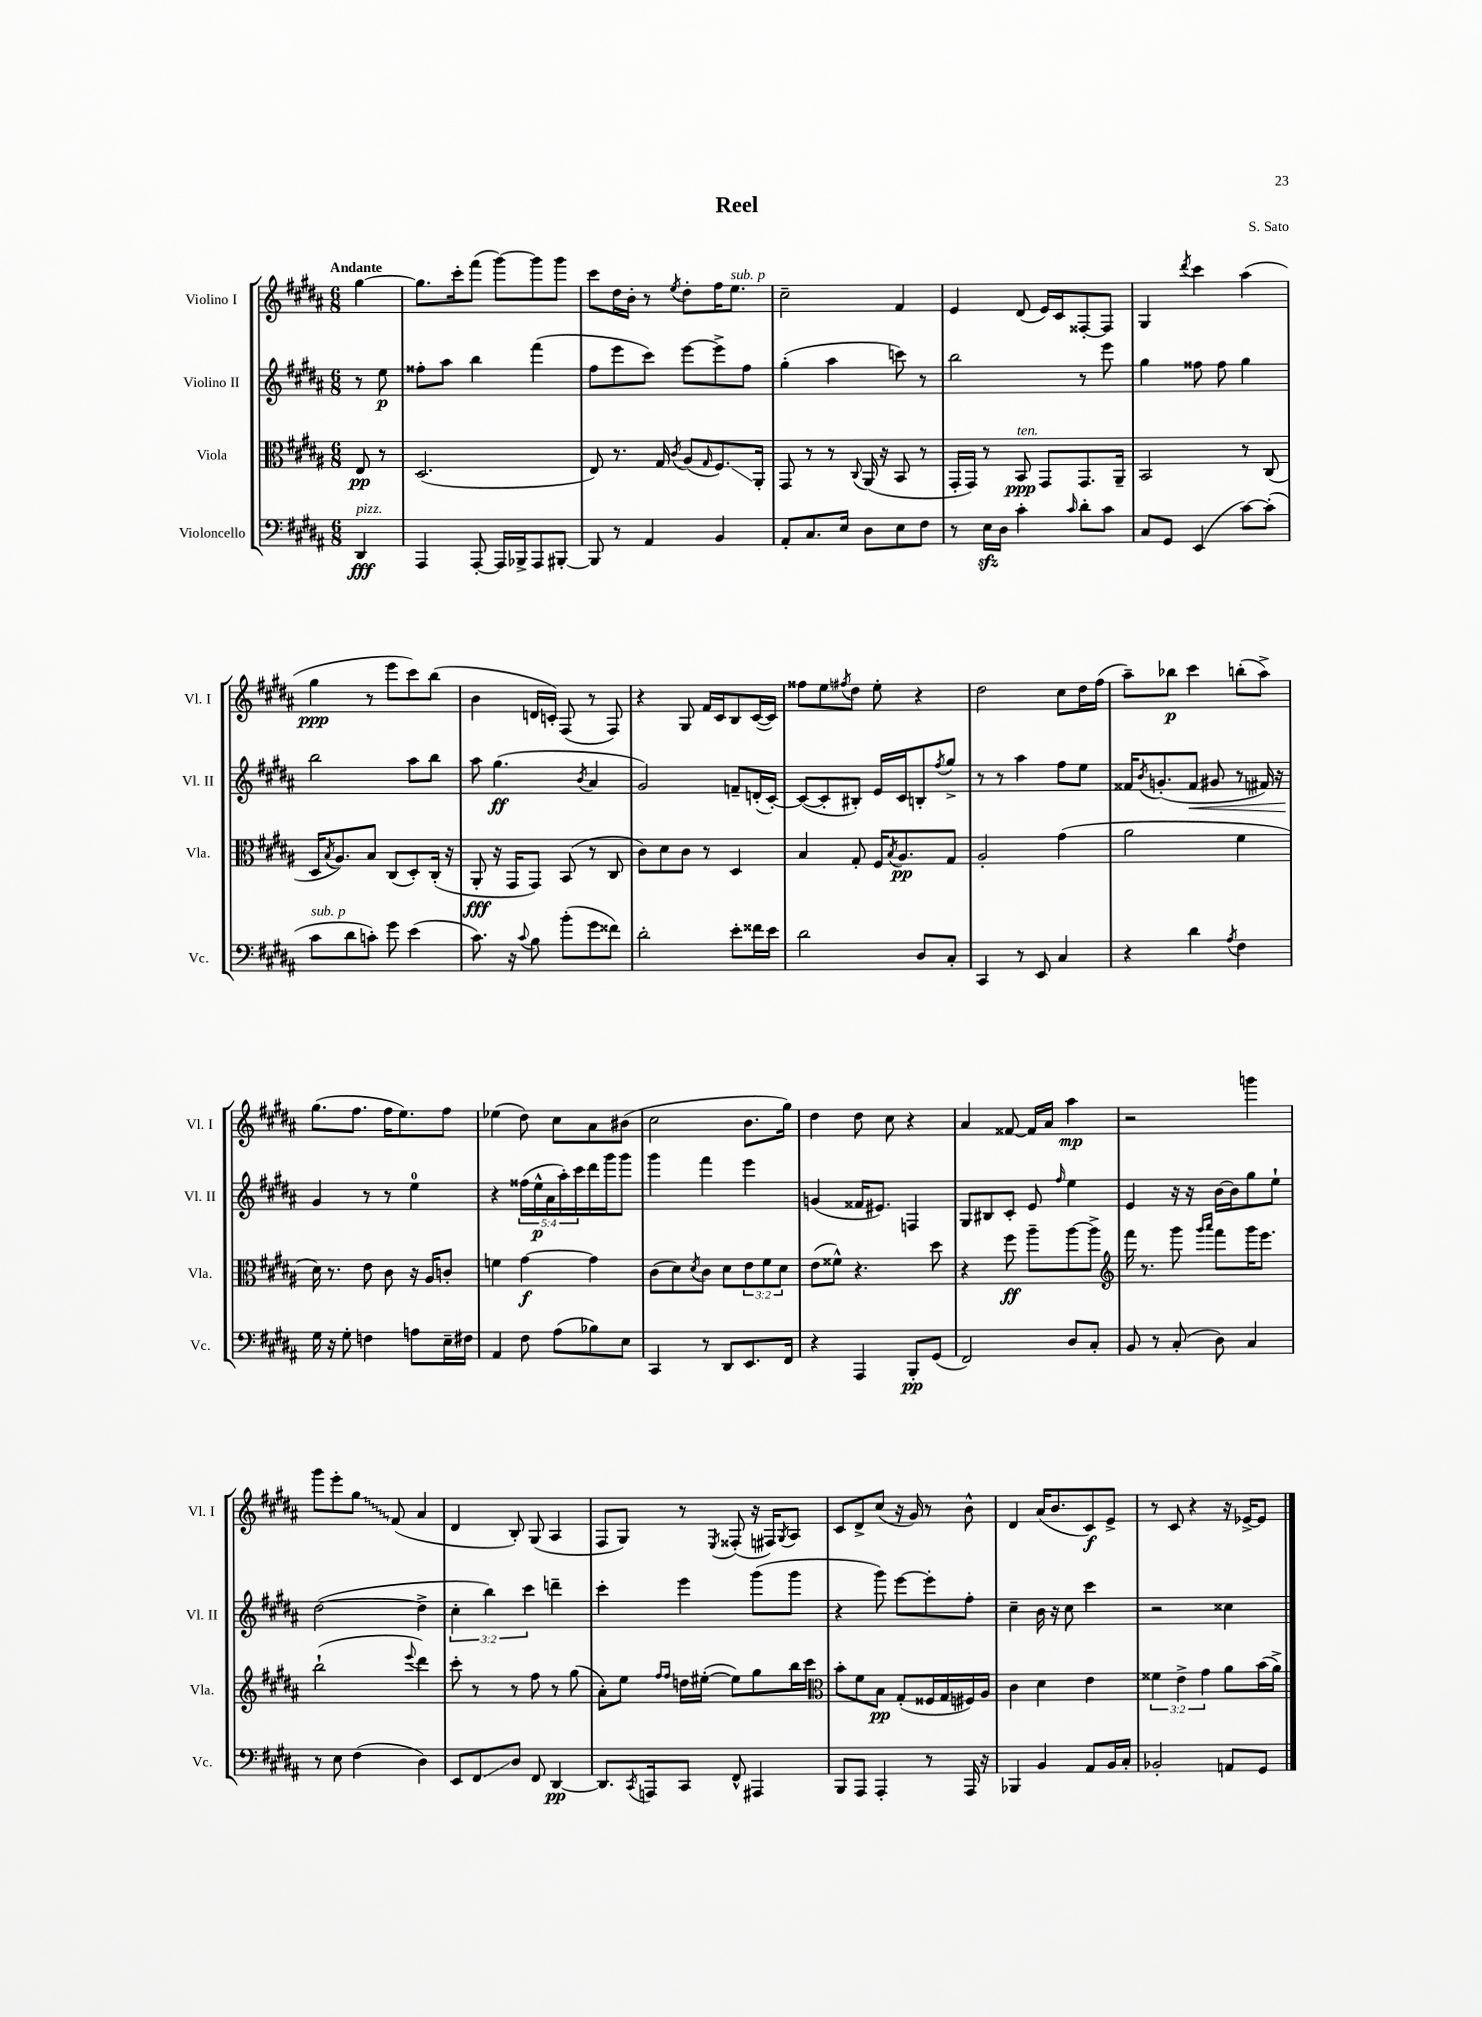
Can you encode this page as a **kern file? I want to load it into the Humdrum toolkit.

**kern	**kern	**kern	**kern
*staff4	*staff3	*staff2	*staff1
*clefF4	*clefC3	*clefG2	*clefG2
*k[f#c#g#d#a#]	*k[f#c#g#d#a#]	*k[f#c#g#d#a#]	*k[f#c#g#d#a#]
*M6/8	*M6/8	*M6/8	*M6/8
4DD#	8E	8r	[4gg#
.	8r	8ee	.
=	=	=	=
4AAA#	(2.D#	8ff##'	8.gg#]
.	.	8aa#	.
.	.	.	16ccc#'
[8AAA#'	.	4bb	(8fff#
16AAA#]	.	.	[8ggg#)
16BBB-^	.	.	.
8AAA#	.	(4fff#	8ggg#]
[8BBB#'	.	.	8ggg#
=	=	=	=
8BBB#]	8E)	8ff#	8ccc#
8r	8.r	8eee	16dd#
.	.	.	16b'
4AA#	.	8ccc#)	8r
.	16G#	.	.
.	8qc#	.	8qee
.	(8A#	[8eee	8dd#'
.	16qqG#	.	.
4BB	8.F#)	8eee^]	16ff#
.	.	.	8.ee
.	.	8ff#	.
.	16AA#'	.	.
=	=	=	=
8AA#'	8GG#	(4gg#'	2cc#~
8.C#	8r	.	.
.	8r	4aa#	.
16E	.	.	.
.	8qqC#	.	.
8D#	(16AA#	.	.
.	16r	.	.
8E	8BB	8ccc)	4f#
8F#	8r	8r	.
=	=	=	=
8r	16GG#'	2bb	4e
.	16GG#)	.	.
16E	8r	.	.
16D#	.	.	.
4c#'	8BB	.	(8d#
.	8GG#	.	16e)
.	.	.	16c#
16qqc#	.	.	.
8d#'	8.GG#	8r	[8F##'
8c#	.	8eee	8F##]
.	16AA#~	.	.
=	=	=	=
8C#	2BB	4gg#	4G#
8GG#	.	.	.
.	.	.	8qddd#
(4EE	.	8ff##	4ccc#
.	.	8ff##	.
[8c#)	8r	4gg#	(4aa#
(8c#']	(8C#	.	.
=	=	=	=
8c#	16D#	2bb	4gg#
.	8qB	.	.
.	8.A#)	.	.
8d#	.	.	.
8c')	8B	.	8r
8g#	(8C#	.	8eee
(4e	8D#')	8aa#	8ccc#)
.	(16C#'	8bb	(8bb
.	16r	.	.
=	=	=	=
8.c#)	8AA#'	8aa#	4b
.	16r	(4.gg#	.
16r	16GG#	.	.
8qqc#	.	.	.
8B	8GG#)	.	16d
.	.	.	16c')
(8b'	(8BB	.	(8F#
.	.	8qb	.
8g#	8r	4a#	8r
8f##)	8C#	.	8F#)
=	=	=	=
2d#'	8c#)	2g#)	4r
.	8d#	.	.
.	8c#	.	8G#
.	8r	.	16f#
.	.	.	16c#
8e'	4D#	8f~	8B
16f##	.	(16d'	([16c#
16e	.	[16c#')	16c#])
=	=	=	=
2d#	4B	(8c#_	8ff##
.	.	8c#']	8ee
.	.	.	8qff#
.	8G#'	8B#')	8dd#
.	16F#	16e	8ee'
.	8qB	.	.
.	8.A#	16c#	.
8D#	.	8B'	4r
.	.	8qff#	.
8C#'	8G#	8gg#^	.
=	=	=	=
4CC#	2A#'	8r	2dd#
.	.	8r	.
8r	.	4aa#	.
8EE	.	.	.
4C#	(4g#	8ff#	8cc#
.	.	8ee	16dd#
.	.	.	(16ff#
=	=	=	=
4r	2a#	16f##	8aa#~)
.	.	8qb	.
.	.	(8.g'	.
.	.	.	8bb-
4d#	.	8f##	4ccc#
.	.	8g#	.
8qA#	.	.	.
4F#	4f#	8r	(8bb'
.	.	16f#)	8aa#^)
.	.	16r	.
=	=	=	=
16G#	16d#)	4g#	(8.gg#
16r	8.r	.	.
8G#'	.	.	.
.	.	.	8.ff#
4F	8e	8r	.
.	8c#	8r	16ff#
.	.	.	8.ee)
8A	16r	4ee	.
.	16A#	.	.
16E~	8c'	.	8ff#
16F#	.	.	.
=	=	=	=
4AA#	4f	4r	(4ee-
8F#	[4g#	(20ff##	8dd#)
.	.	20ee^^	.
.	.	20a#	.
(8A#	.	.	8cc#
.	.	20aa#')	.
.	.	20ccc#	.
8B-)	4g#]	16ddd#	8a#
.	.	16ggg#	.
8E	.	8ggg#	(8b#
=	=	=	=
4CC#	(8c#	4ggg#	2cc#
.	8d#)	.	.
.	8qd#	.	.
8r	8c#	4fff#	.
8DD#	8d#	.	.
8.EE	12e	4eee	8.b
.	12f#	.	.
.	12d#	.	.
16FF#	.	.	16gg#)
=	=	=	=
4r	(8e	(4g	4dd#
.	8f##^^)	.	.
4AAA#	4.r	16f##	8dd#
.	.	8.e#)	.
.	.	.	8cc#
8BBB'	.	4F	4r
(8GG#	8dd#	.	.
=	=	=	=
2FF#)	4r	8G#	4a#
.	.	8B#	.
.	8ff#	8c#'	[8f##
.	8aa#~	8e	16f##]
.	.	.	16a#
.	.	16qqff#	.
8D#	[8aa#	4ee	4aa#
8C#'	8aa#^]	.	.
=	=	=	=
*	*clefG2	*	*
8BB	16fff#	4e	2r
.	8.r	.	.
8r	.	.	.
(8C#'	8ggg#	16r	.
.	.	16r	.
.	16qqggg#	.	.
.	16qqaaa#	.	.
8D#)	8fff#	[16b	.
.	.	16b]	.
4C#	16ggg#	8gg#	4ggg
.	8.eee	.	.
.	.	8ee`	.
=	=	=	=
8r	(2bb`	([2dd#	8ggg#
8E	.	.	8eee'
(4F#	.	.	8gg#
.	.	.	(8f#
.	8qqeee	.	.
4D#)	4ddd#)	4dd#^]	4a#
=	=	=	=
8EE	8ccc#'	6cc#'	4d#
8FF#	8r	.	.
.	.	6bb)	.
8D#	8r	.	8B')
.	.	6ccc#	.
8FF#	8ff#	.	(8G#
[4DD#	8r	4ddd~	4A#
.	(8gg#	.	.
=	=	=	=
8.DD#]	8a#')	4ccc#'	8F#
.	8ee	.	8G#)
8qCC#	.	.	.
16AAA	.	.	.
.	16qqff#	.	.
.	16qqff#	.	.
8CC#	16dd	4eee	8r
.	([16ee#'	.	.
.	.	.	8qE
8FF#^^	8ee#])	.	(8F##'
4AAA#	8gg#	(8ggg#	16r
.	.	.	16F#)
.	.	.	8qG#
.	16bb	8ggg#	8A#
.	16ccc#	.	.
=	=	=	=
*	*clefC3	*	*
8BBB	8b'	4r	8c#
8AAA#	8f#	.	8d#^
4AAA#'	8B	8ggg#)	(8cc#
.	(8G#'	[8eee	16r
.	.	.	16g#)
8r	16F##	8eee']	8r
.	16G#	.	.
16AAA#	16F#)	8ff#'	8b^^
16r	16A#	.	.
=	=	=	=
4BBB-	4c#	4cc#~	4d#
4BB	4d#	16b	(16a#
.	.	16r	8.b
.	.	8cc#	.
8AA#	4e	4ccc#	8c#)
16BB	.	.	8e^
16C#'	.	.	.
=	=	=	=
2BB-'	6f##	2r	8r
.	.	.	8c#
.	6e^	.	.
.	.	.	4r
.	6g#	.	.
8AA	8a#	4cc##	16r
.	.	.	[16e-^
8GG#	(16b	.	8e-]
.	16a#^)	.	.
==	==	==	==
*-	*-	*-	*-
